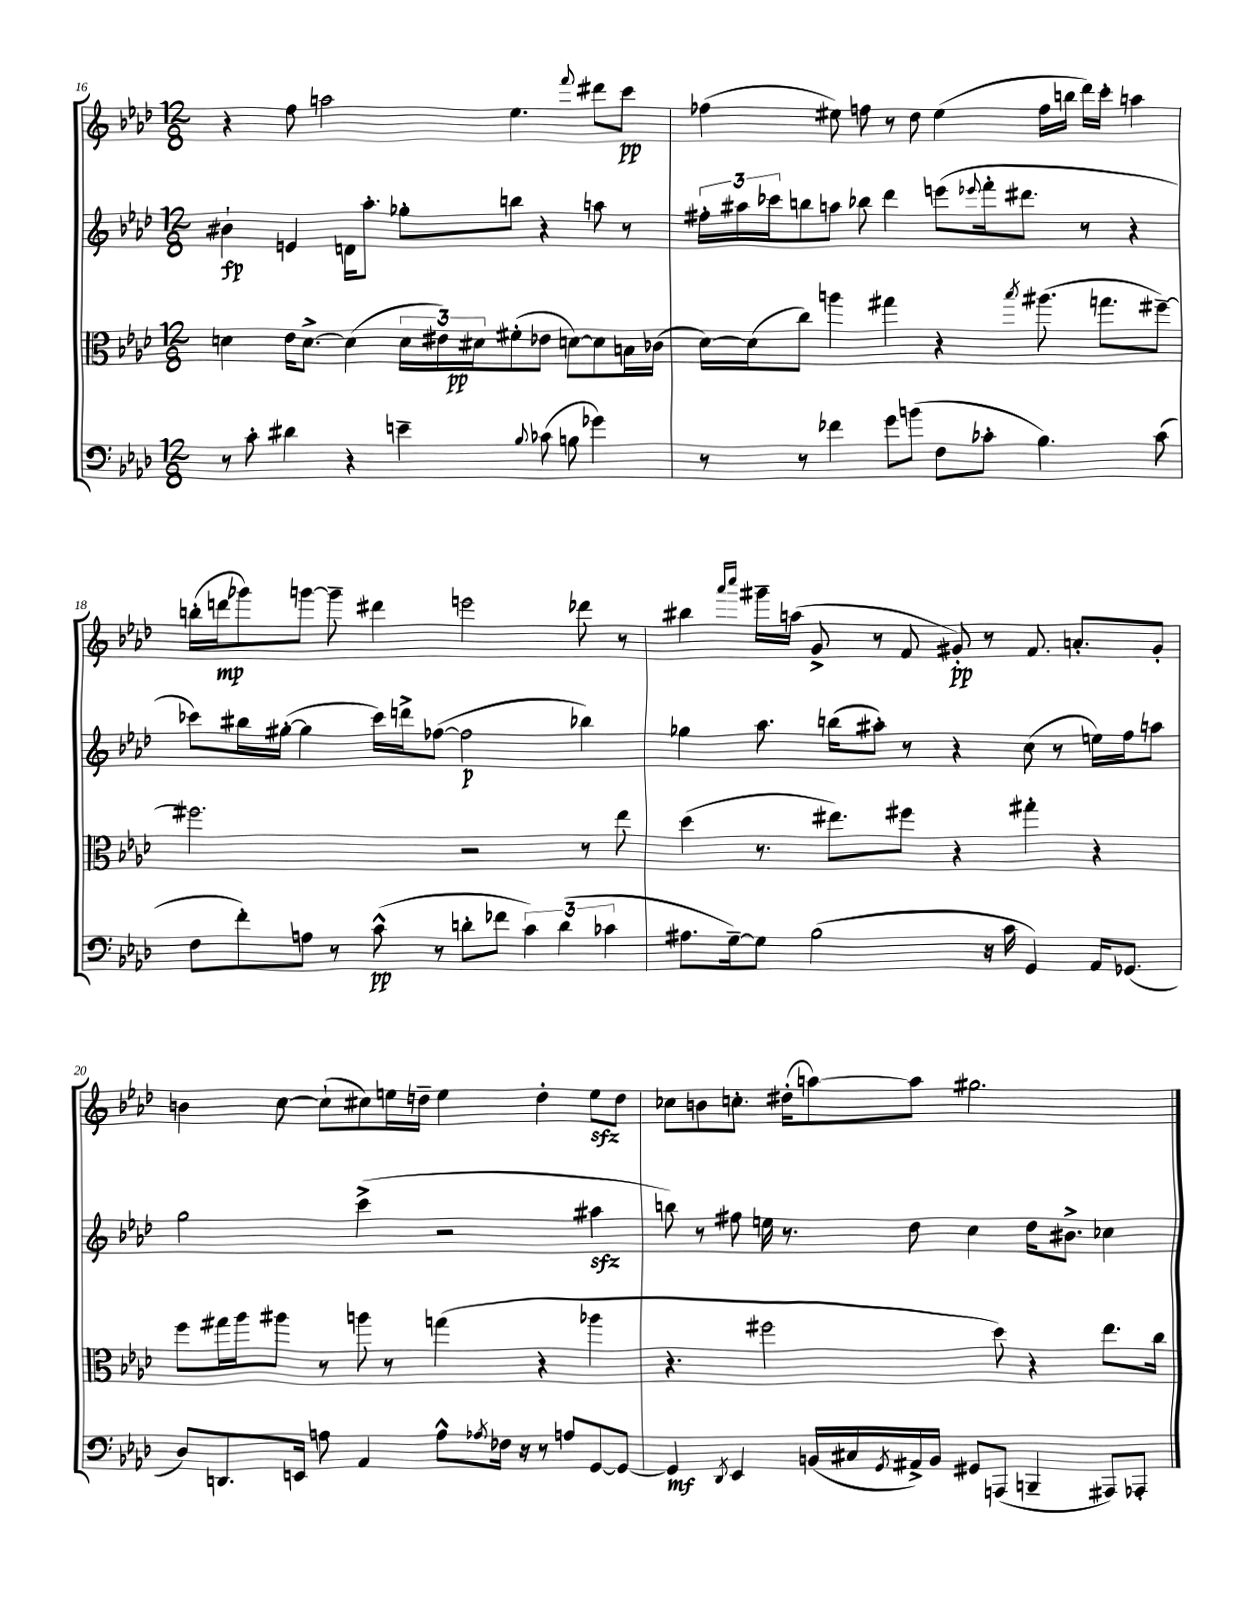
<<
\new StaffGroup <<
\new Staff = "s0" {
    \clef treble \key aes \major \numericTimeSignature \time 12/8
    r4 f''8 a''2 ees''4. \appoggiatura { f'''8 } dis'''8 c'''8\pp |
    fes''4( eis''8) f''8 r8 des''8 eis''4( f''16 b''16 des'''16) c'''16-. a''4 |
    b''16-.( d'''16\mp ges'''8) g'''8~ g'''8-- dis'''4 e'''2 des'''8 r8 |
    bis''4 \grace { aes'''16 c''''16 } gis'''16-- a''16( g'8-> r8 f'8 gis'8-.\pp) r8 f'8. a'8.-. gis'8-. |
    b'4 c''8~ c''8-!( cis''8) e''16 d''16-- e''4 d''4-. e''8\sfz d''8 |
    ces''8 b'8 c''8.-. dis''16-.( a''8~) a''8 gis''2. \bar "|." |
}
\new Staff = "s1" {
    \clef treble \key aes \major \numericTimeSignature \time 12/8
    bis'4-!\fp e'4 d'16 aes''8.-. ges''8-. b''8 r4 a''8 r8 |
    \tuplet 3/2 { fis''16-. ais''16 ces'''16 } b''8 a''8 bes''8 des'''4 e'''8( \appoggiatura { ees'''8 } f'''16-. dis'''8. r8 r4 |
    ces'''8) bis''16 gis''16~-.( gis''4 ces'''16) d'''16-> fes''8~( fes''2\p bes''4) |
    ges''4 aes''8. b''16( ais''8-.) r8 r4 c''8( r8 e''16) f''16 a''8 |
    g''2 c'''4->( r2 ais''4\sfz |
    b''8) r8 fis''8 e''16 r8. des''8 c''4 des''16 bis'8.-> ces''4 \bar "|." |
}
\new Staff = "s2" {
    \clef alto \key aes \major \numericTimeSignature \time 12/8
    d'4 ees'16 d'8.~-> d'4( \tuplet 3/2 { d'16 eis'16) dis'16\pp } fis'8-.( ees'8 d'8~) d'8 b16 ces'16( |
    des'16~) des'16( c''8) a''4 gis''4 r4 \acciaccatura { bes''8 } ais''8.( g''8. fis''8~--) |
    fis''2. r2 r8 ees''8 |
    des''4( r8. eis''8.) fis''8 r4 gis''4-. r4 |
    f''8 gis''16 aes''16 ais''8 r8 a''8 r8 g''4( r4 aes''4 |
    r4. fis''2 des''8) r4 ees''8. c''16 \bar "|." |
}
\new Staff = "s3" {
    \clef bass \key aes \major \numericTimeSignature \time 12/8
    r8 c'8-. dis'4 r4 e'4-- \appoggiatura { bes8 } ces'8( b8 ges'4) |
    r8 r8 fes'4 g'8 b'8( f8 ces'8-. bes4.) ces'8( |
    f8 f'8-.) a8 r8 c'8-^\pp( r8 d'8-. fes'8 \tuplet 3/2 { c'4) d'4( ces'4 } |
    ais8. g16~--) g8 bes2( r16 c'16 g,4) aes,16 ges,8.( |
    des8) d,8. e,16 a8 aes,4 a8-^ \acciaccatura { aes8 } fes16 r16 r8 a8 g,8~ g,8~ |
    g,4\mf \acciaccatura { des,8 } ees,4 b,16( cis16 \acciaccatura { g,8 } ais,16->) b,16 gis,8 a,,8( b,,4-- ais,,8) aes,,8-. \bar "|." |
}
>>
>>
\layout { \context { \Score currentBarNumber = #16 } }
